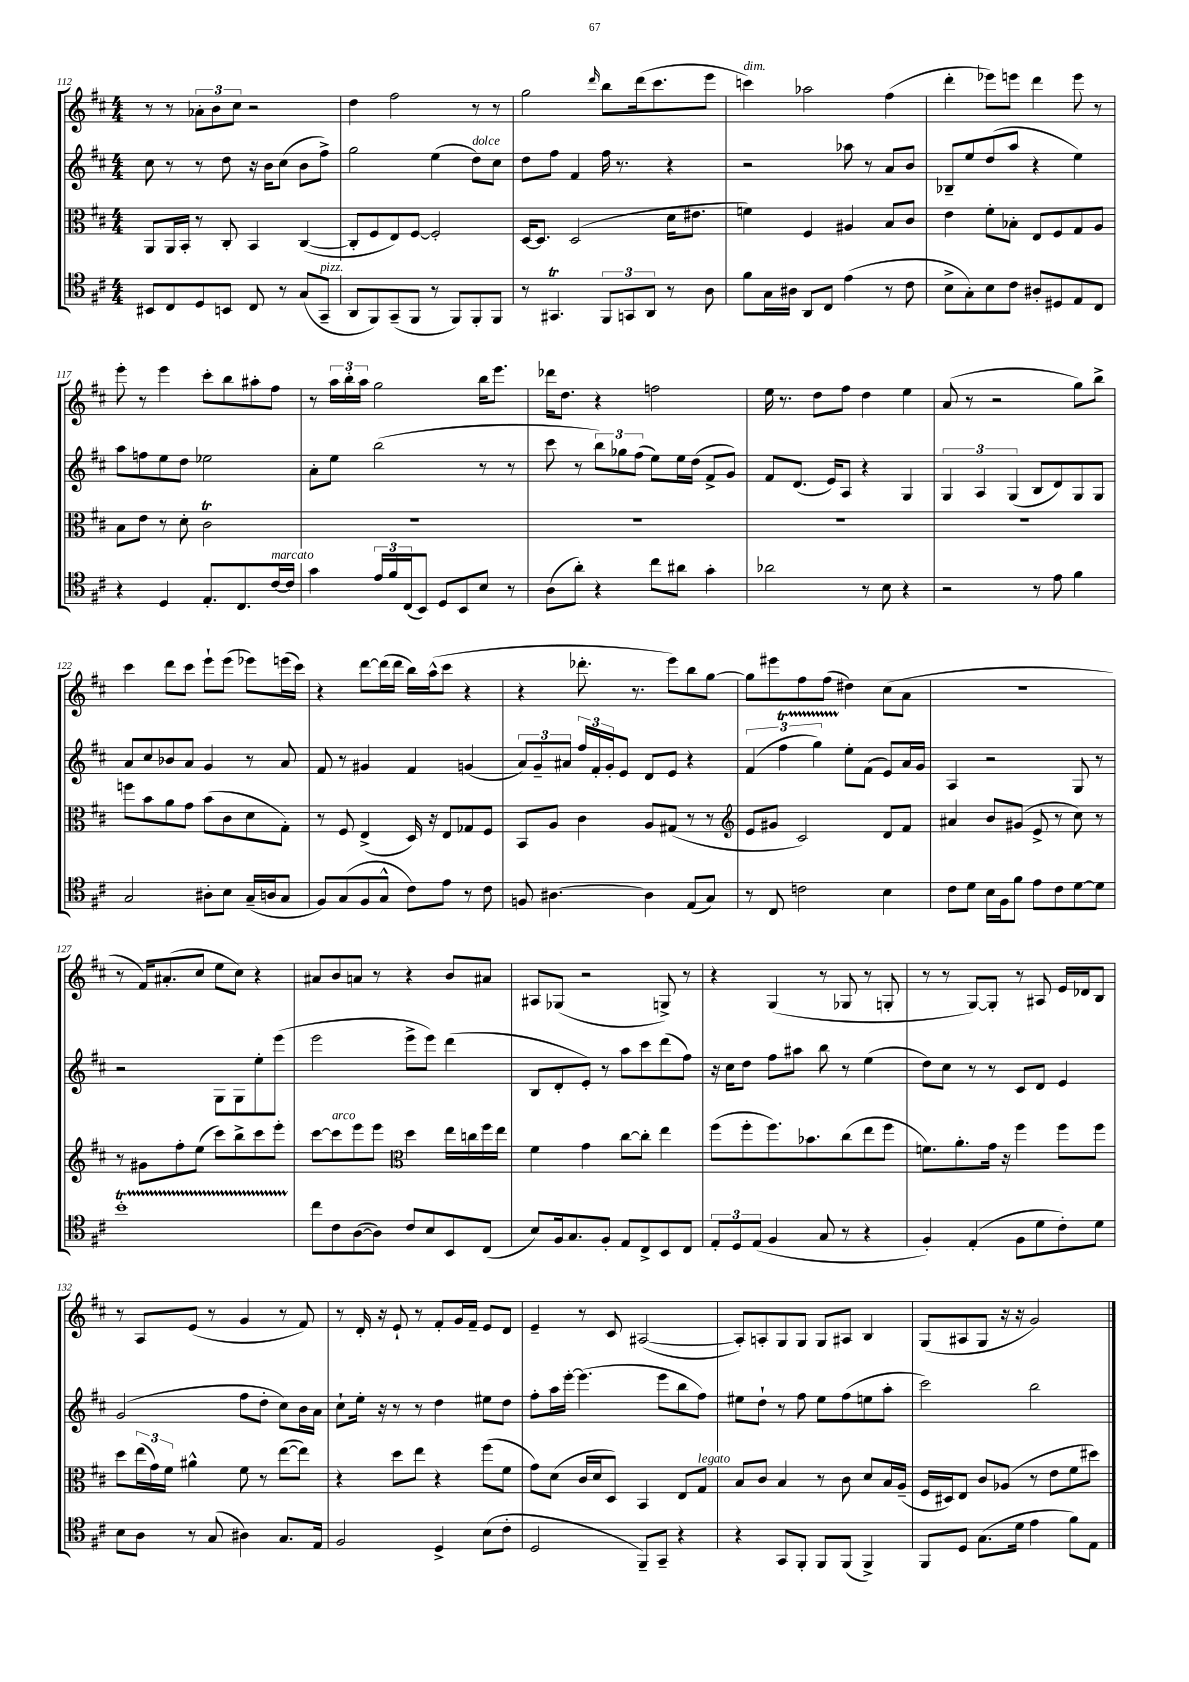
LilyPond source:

<<
\new StaffGroup <<
\new Staff = "s0" {
    \clef treble \key d \major \numericTimeSignature \time 4/4
    r8 r8 \tuplet 3/2 { aes'8-. b'8 cis''8 } r2 |
    d''4 fis''2 r8 r8 |
    g''2 \grace { d'''16 } b''8 d'''16( cis'''8. e'''8 |
    c'''4^\markup { \italic "dim." }) aes''2 fis''4( |
    d'''4-. ees'''8) e'''8 d'''4 e'''8 r8 |
    e'''8-. r8 e'''4 cis'''8-. b''8 ais''8-. fis''8 |
    r8 \tuplet 3/2 { a''16 b''16-. a''16 } g''2 b''16 e'''8. |
    des'''16 d''8. r4 f''2 |
    e''16 r8. d''8 fis''8 d''4 e''4 |
    a'8( r8 r2 g''8) b''8-> |
    cis'''4 d'''8 cis'''8 e'''8-! e'''8( ees'''8) e'''16( cis'''16) |
    r4 d'''8~ d'''16( d'''16 b''16) a''16-^( cis'''8 r4 |
    r4 des'''8.-. r8. e'''8) b''8 g''8~ |
    g''8 eis'''8 fis''8 fis''8( dis''4) cis''8( a'8 |
    R1 |
    r8 fis'16) ais'8.-.( cis''8 e''8 cis''8) r4 |
    ais'8 b'8 a'8 r8 r4 b'8 ais'8 |
    ais8 ges8( r2 g8->) r8 |
    r4 g4( r8 ges8 r8 g8-. |
    r8 r8 g8~) g8-. r8 ais8 e'16 des'16 b8 |
    r8 a8 e'8( r8 g'4 r8 fis'8) |
    r8 d'16-. r16 e'8-! r8 fis'8-. g'16 fis'16-- e'8 d'8 |
    e'4-- r8 cis'8 ais2~( |
    ais8-.) a8-. g8 g8 g8 ais8 b4 |
    g8( ais8 g8 r16 r16 g'2) \bar "|." |
}
\new Staff = "s1" {
    \clef treble \key d \major \numericTimeSignature \time 4/4
    cis''8 r8 r8 d''8 r16 b'16 cis''8( b'8 fis''8->) |
    g''2 e''4( d''8^\markup { \italic "dolce" }) cis''8 |
    d''8 fis''8 fis'4 fis''16 r8. r4 |
    r2 aes''8 r8 a'8 b'8 |
    bes8-- e''8 d''8( a''8 r4 e''4) |
    a''8 f''8 e''8 d''8 ees''2 |
    a'8-. e''8 b''2( r8 r8 |
    cis'''8 r8 \tuplet 3/2 { b''8) ges''8 fis''8( } e''8) e''16 d''16( fis'8-> g'8) |
    fis'8 d'8.( e'16) a8 r4 g4 |
    \tuplet 3/2 { g4 a4 g4( } b8 d'8) g8 g8 |
    a'8 cis''8 bes'8 a'8 g'4 r8 a'8 |
    fis'8 r8 gis'4 fis'4 g'4( |
    \tuplet 3/2 { a'8) g'8-- ais'8 } \tuplet 3/2 { fis''16 fis'16-. g'16-. } e'8 d'8 e'8 r4 |
    \tuplet 3/2 { fis'4( fis''4\startTrillSpan g''4) } e''8-.\stopTrillSpan fis'8( e'8) a'16 g'16 |
    a4 r2 g8 r8 |
    r2 g8 g8 e''8-. e'''8( |
    e'''2 e'''8-> e'''8) d'''4( |
    b8 d'8-. e'8-.) r8 a''8 cis'''8 d'''8( fis''8) |
    r16 cis''16 d''8 fis''8 ais''8 b''8 r8 e''4( |
    d''8) cis''8 r8 r8 cis'8 d'8 e'4 |
    g'2( fis''8 d''8-. cis''8) b'16 a'16 |
    cis''8-! e''16-. r16 r8 r8 d''4 eis''8 d''8 |
    fis''8-. a''16 e'''16~-. e'''4.( e'''8 b''8 fis''8) |
    eis''8 d''8-! r8 fis''8 eis''8 fis''8( e''8 a''8-. |
    cis'''2) b''2 \bar "|." |
}
\new Staff = "s2" {
    \clef alto \key d \major \numericTimeSignature \time 4/4
    a,8 a,16 b,16-. r8 cis8-. b,4 cis4~( |
    cis8-. fis8 e8) fis8~ fis2-. |
    d16~ d8. d2( d'16 eis'8. |
    f'4) fis4 ais4 b8 cis'8 |
    e'4 fis'8-. bes8-. e8 fis8 g8 a8 |
    b8 e'8 r8 d'8-. cis'2\trill |
    R1 |
    R1 |
    R1 |
    R1 |
    f''8 b'8 a'8 g'8 b'8( cis'8 d'8 g8-.) |
    r8 fis8 e4->( d16) r16 e8 ges8 fis8 |
    b,8 a8 cis'4 a8 gis8( r8 r8 |
    \clef treble e'8 gis'8 cis'2) d'8 fis'8 |
    ais'4 b'8 gis'8( e'8-> r8 cis''8) r8 |
    r8 gis'8 fis''8-. e''8( cis'''8) b''8-> cis'''8 e'''8-. |
    cis'''8~ cis'''8^\markup { \italic "arco" } e'''8 e'''8 \clef alto d''4 e''16 c''16 fis''16 e''16 |
    fis'4 g'4 cis''8~ cis''8-. e''4 |
    fis''8( fis''8-. fis''8.) bes'8. cis''8( e''8 fis''8 |
    f'8.) a'8.-. g'16 r16 fis''4 fis''8 fis''8 |
    d''8 \tuplet 3/2 { e''16( g'16) fis'16 } ais'4-^ fis'8 r8 e''8~( e''8) |
    r4 d''8 e''8 r4 fis''8( fis'8 |
    g'8) d'8( cis'16 d'16 d8) b,4 e8 g8^\markup { \italic "legato" } |
    b8 cis'8 b4 r8 cis'8 d'8 b16 a16--( |
    fis16 dis16) e8 cis'8 aes8( r8 e'8 fis'8 dis''8) \bar "|." |
}
\new Staff = "s3" {
    \clef tenor \key d \major \numericTimeSignature \time 4/4
    bis,8 cis8 d8 b,8 cis8 r8 g8( g,8--^\markup { \italic "pizz." } |
    a,8 fis,8) g,8--( fis,8 r8 fis,8) fis,8-. fis,8 |
    r8 gis,4.\trill \tuplet 3/2 { fis,8 g,8 a,8 } r8 a8 |
    fis'8 g16 ais16 a,8 cis8 e'4( r8 cis'8 |
    b8-> g8-.) b8 cis'8 ais8-. dis8 e8 cis8 |
    r4 d4 e8.-. cis8. cis'16~^\markup { \italic "marcato" } cis'16 |
    g'4 \tuplet 3/2 { e'16 fis'16 cis16( } b,8) d8 b,8 b8 r8 |
    a8( a'8-.) r4 cis''8 ais'8 g'4-. |
    aes'2 r8 b8 r4 |
    r2 r8 e'8 fis'4 |
    g2 ais8-. b8 g16--( a16 g8 |
    fis8) g8( fis8 g8-^ cis'8) e'8 r8 cis'8 |
    f8 ais4.~ ais4 e8( g8) |
    r8 cis8 c'2 b4 |
    cis'8 d'8 b16 fis16 fis'8 e'8 cis'8 d'8~ d'8 |
    b'1-.\startTrillSpan |
    cis''8\stopTrillSpan cis'8 a8~( a8) cis'8 b8 b,8 cis8( |
    b8) fis16 g8. fis8-. e8 cis8-> b,8 cis8 |
    \tuplet 3/2 { e8-. d8 e8( } fis4 g8 r8 r4 |
    fis4-.) e4-.( fis8 d'8 cis'8-.) d'8 |
    b8 a8 r8 g8( ais4) g8. e16 |
    fis2 d4-> b8( cis'8-. |
    d2 fis,8--) g,8-- r4 |
    r4 g,8 fis,8-. fis,8 fis,8( fis,4->) |
    fis,8 d8 g8.( d'16 e'4 fis'8) e8 \bar "|." |
}
>>
>>
\layout { \context { \Score currentBarNumber = #112 } }
